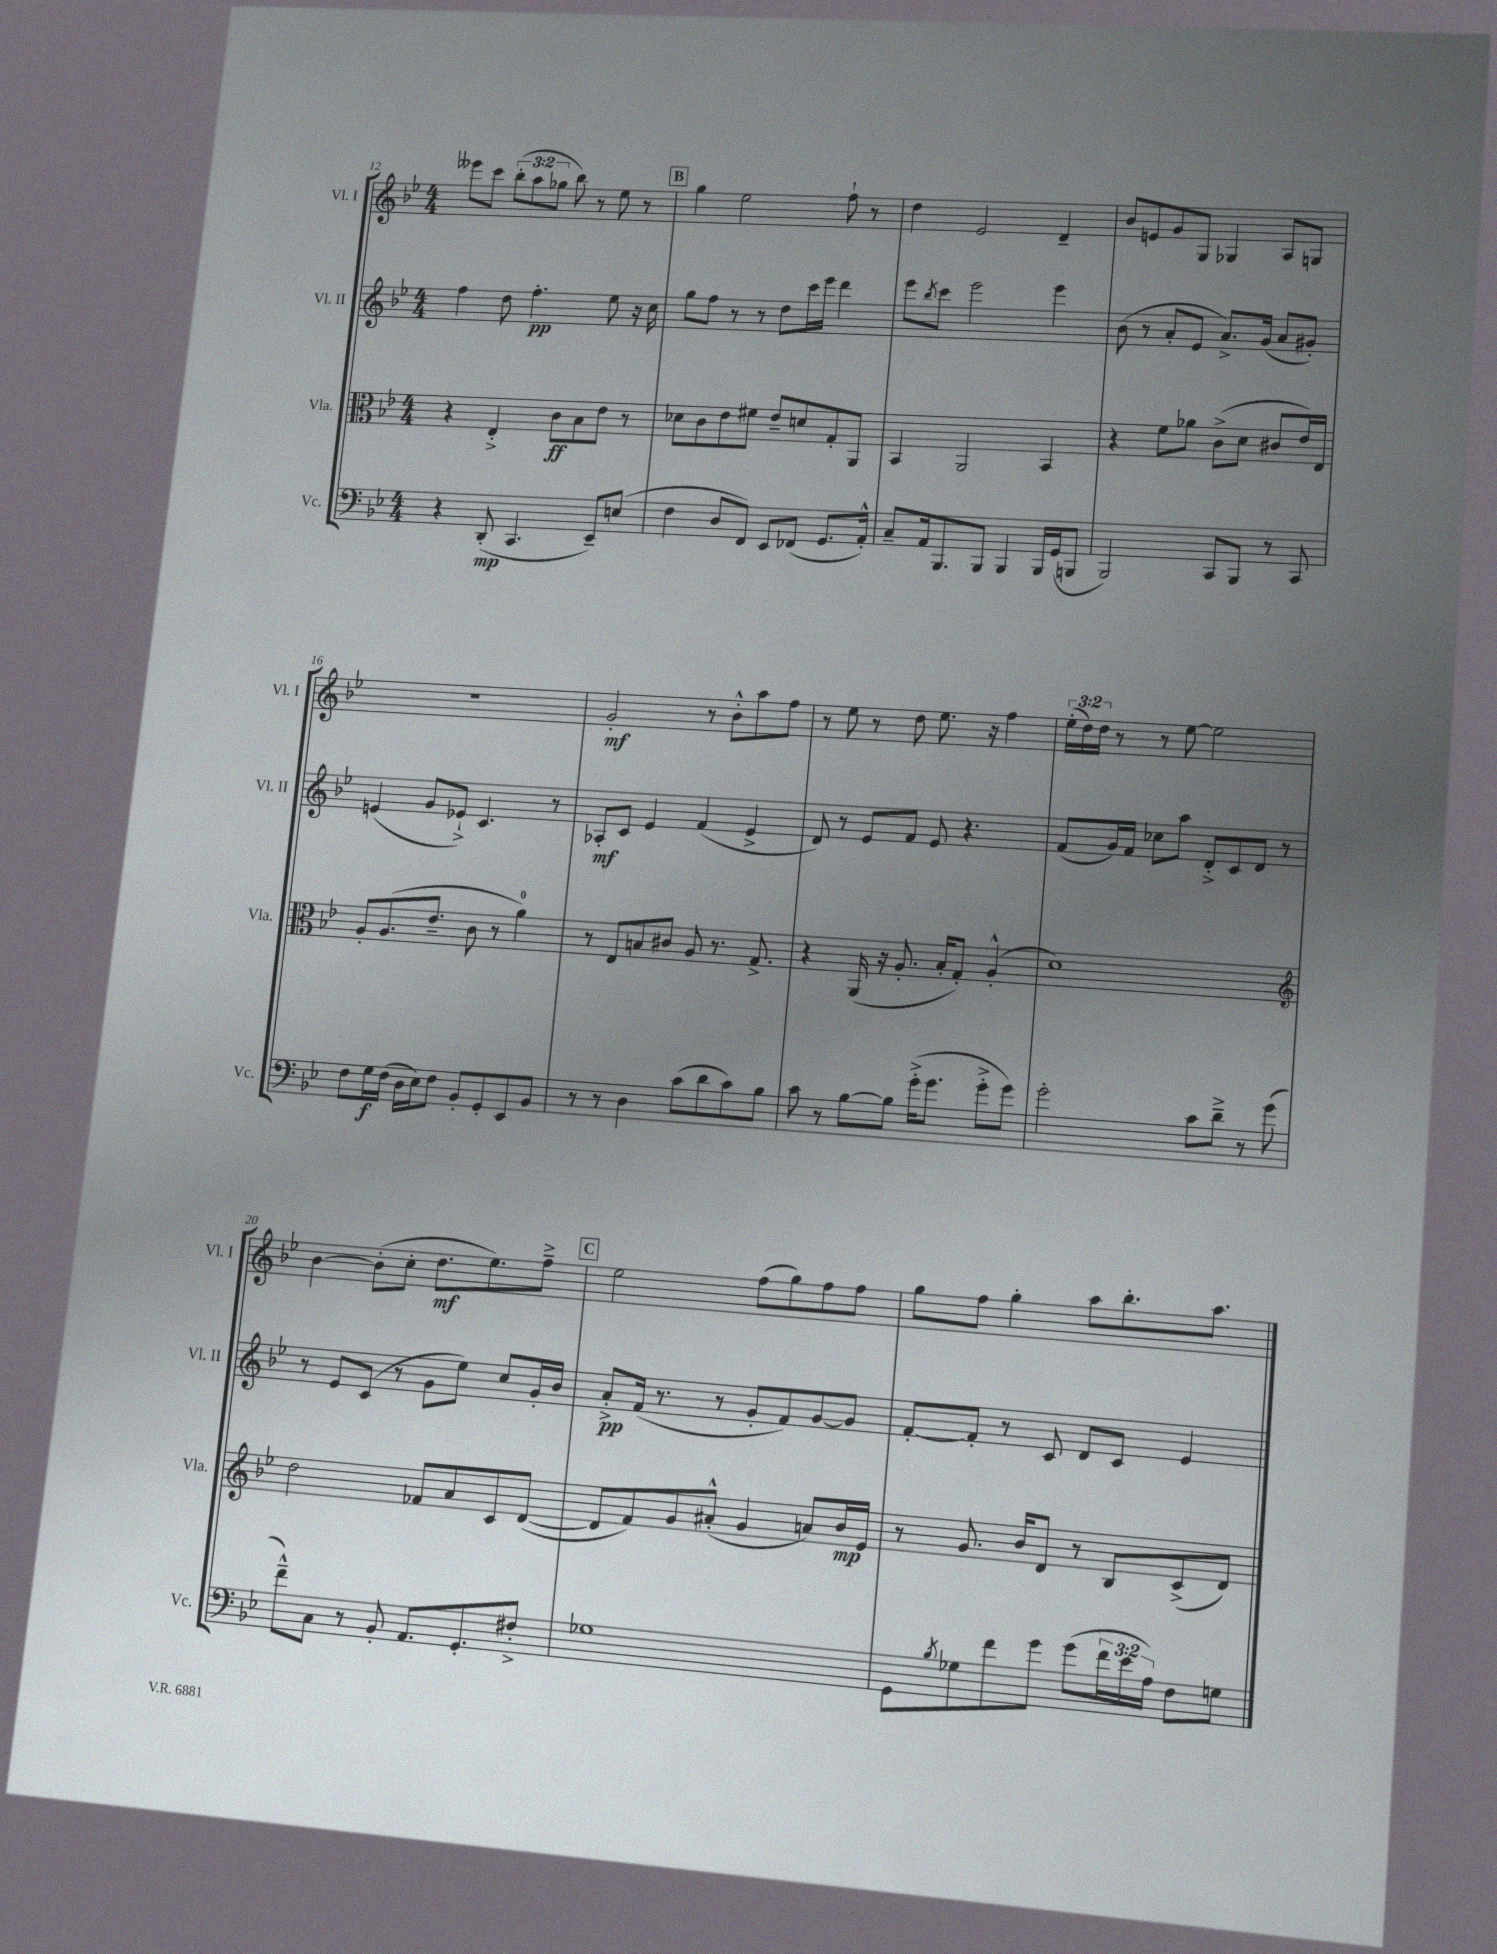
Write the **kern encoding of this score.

**kern	**dynam	**kern	**dynam	**kern	**dynam	**kern	**dynam
*part4	*part4	*part3	*part3	*part2	*part2	*part1	*part1
*staff4	*staff4	*staff3	*staff3	*staff2	*staff2	*staff1	*staff1
*I"Vc.	*	*I"Vla.	*	*I"Vl. II	*	*I"Vl. I	*
*I'Vc.	*	*I'Vla.	*	*I'Vl. II	*	*I'Vl. I	*
*clefF4	*	*clefC3	*	*clefG2	*	*clefG2	*
*k[b-e-]	*	*k[b-e-]	*	*k[b-e-]	*	*k[b-e-]	*
*M4/4	*	*M4/4	*	*M4/4	*	*M4/4	*
=12	=12	=12	=12	=12	=12	=12	=12
4r	.	4r	.	4ff\	.	8eee--X\L	.
.	.	.	.	.	.	8ccc\J	.
(8DD'/	mp	4E-'^/	.	8dd\	.	(12bb-'\L	.
.	.	.	.	.	.	12aa\	.
4.CC/	.	.	.	4.ff'\	pp	.	.
.	.	.	.	.	.	12gg-X\J	.
.	.	8c\L	ff	.	.	8bb-\)	.
.	.	8B-\	.	.	.	8r	.
8EE-~/L)	.	8e-\J	.	8ee-\	.	8ee-\	.
(8En/J	.	8r	.	16r	.	8r	.
.	.	.	.	16cc\	.	.	.
!!LO:REH:place=s1:t=B
=13	=13	=13	=13	=13	=13	=13	=13
4F\	.	8d-X\L	.	8gg\L	.	4gg\	.
.	.	8c\	.	8ff\J	.	.	.
8D/L	.	8e-\	.	8r	.	2ee-\	.
8FF/J)	.	8f#X\J	.	8r	.	.	.
8EE-/L	.	8e-~/L	.	8dd\L	.	.	.
(8FF-X/J	.	8dn/	.	16ccc\L	.	.	.
.	.	.	.	16eee-\JJ	.	.	.
8.GG/L	.	8G'/	.	4ddd\	.	8ff`\	.
.	.	8AA/J	.	.	.	8r	.
16AA'^^/Jk)	.	.	.	.	.	.	.
=14	=14	=14	=14	=14	=14	=14	=14
8C~/L	.	4BB-/	.	8eee-\L	.	4dd\	.
.	.	.	.	8qbb-/	.	.	.
16AA/k	.	.	.	8ccc\J	.	.	.
8.BBB-/	.	.	.	.	.	.	.
.	.	2AA/	.	2eee-\	.	2e-/	.
8BBB-/J	.	.	.	.	.	.	.
4BBB-/	.	.	.	.	.	.	.
16BBB-/LL	.	4BB-/	.	4eee-\	.	4d~/	.
(16GG/J	.	.	.	.	.	.	.
8BBBn/J	.	.	.	.	.	.	.
=15	=15	=15	=15	=15	=15	=15	=15
2BBB-/)	.	4r	.	(8b-\	.	8b-/L	.
.	.	.	.	8r	.	8en/	.
.	.	8f\L	.	8a'/L	.	8g/	.
.	.	8a-X\J	.	8e-/J	.	8G/J	.
8CC/L	.	(8c^\L	.	8.a^/L)	.	4G-X/	.
8BBB-/J	.	8d\J	.	.	.	.	.
.	.	.	.	(16g/Jk	.	.	.
8r	.	8c#X/L	.	8a/L	.	8A/L	.
8CC/	.	16e-/L)	.	8g#X'/J)	.	8Gn/J	.
.	.	16E-/JJ	.	.	.	.	.
!!LO:LB:g=z
=16	=16	=16	=16	=16	=16	=16	=16
8F\L	.	8A'/L	.	(4en/	.	1r	.
16G\L	f	(8.A/	.	.	.	.	.
(16F\JJ	.	.	.	.	.	.	.
16D\LL	.	.	.	8g/L	.	.	.
16E-\J)	.	8.e-~/J	.	.	.	.	.
8F\J	.	.	.	8e-X`^/J)	.	.	.
8BB-'/L	.	8c\	.	4.c/	.	.	.
8GG'/	.	8r	.	.	.	.	.
8EE-/	.	4a\)	.	.	.	.	.
8BB-/J	.	.	.	8r	.	.	.
=17	=17	=17	=17	=17	=17	=17	=17
8r	.	8r	.	8A-X'/L	mf	2g'/	mf
8r	.	8E-/L	.	8c/J	.	.	.
4D\	.	8Bn/	.	4e-/	.	.	.
.	.	8c#X/J	.	.	.	.	.
(8c\L	.	8A/	.	(4f/	.	8r	.
8d\	.	8.r	.	.	.	8b-'^^\L	.
8c\)	.	.	.	4e-^/	.	8aa\	.
.	.	8.G^/	.	.	.	.	.
8B-\J	.	.	.	.	.	8ff\J	.
=18	=18	=18	=18	=18	=18	=18	=18
8c\	.	4r	.	8d/)	.	8r	.
8r	.	.	.	8r	.	8ee-\	.
[8B-\L	.	(16AA/	.	8e-/L	.	8r	.
.	.	16r	.	.	.	.	.
8B-\J]	.	8.A'/	.	8f/J	.	8dd\	.
(16g'^\KL	.	.	.	8e-/	.	8.ee-\	.
8.g\J	.	16B-'/KL	.	.	.	.	.
.	.	8G'/J)	.	4.r	.	.	.
.	.	.	.	.	.	16r	.
8g'^\L	.	(4A'^^/	.	.	.	4ff\	.
8g\J)	.	.	.	.	.	.	.
=19	=19	=19	=19	=19	=19	=19	=19
2g'\	.	1d)	.	(8f/L	.	(24ee-'\LL	.
.	.	.	.	.	.	24dd\)	.
.	.	.	.	.	.	24dd\JJ	.
.	.	.	.	16g/L)	.	8r	.
.	.	.	.	16f/JJ	.	.	.
.	.	.	.	8cc-X\L	.	8r	.
.	.	.	.	8aa\J	.	[8ee-\	.
8c\L	.	.	.	8d'^/L	.	2ee-\]	.
8d~^\J	.	.	.	8c/	.	.	.
8r	.	.	.	8d/J	.	.	.
(8g\	.	.	.	8r	.	.	.
!!LO:LB:g=z
=20	=20	=20	=20	=20	=20	=20	=20
*	*	*clefG2	*	*	*	*	*
8f~^^\L)	.	2dd\	.	8r	.	[4b-\	.
8C\J	.	.	.	8e-/L	.	.	.
8r	.	.	.	(8c/J	.	(8b-'\L]	.
8BB-'/	.	.	.	8r	.	8cc'\J	.
8.AA/L	.	8f-X/L	.	8g\L	.	8.dd\L	mf
.	.	8a/	.	8ee-\J)	.	.	.
8.GG'/	.	.	.	.	.	8.ee-\)	.
.	.	8c/	.	8cc/L	.	.	.
8F#X'^/J	.	([8d/J	.	16g'/L	.	8ff~^\J	.
.	.	.	.	16b-/JJ	.	.	.
!!LO:REH:place=s1:t=C
=21	=21	=21	=21	=21	=21	=21	=21
1G-X	.	8d/L]	.	8a'^/L	pp	2ee-\	.
.	.	8f/)	.	(16f/Jk	.	.	.
.	.	.	.	8.r	.	.	.
.	.	8g/	.	.	.	.	.
.	.	(8a#X'^^/J	.	8r	.	.	.
.	.	4g/	.	8g'/L	.	(8ff\L	.
.	.	.	.	8f/)	.	8gg\)	.
.	.	8an/L)	.	[8g/	.	8ff\	.
.	.	16b-/L	mp	8g/J]	.	8ff\J	.
.	.	16e-/JJ	.	.	.	.	.
=22	=22	=22	=22	=22	=22	=22	=22
8GG\L	.	8r	.	[8f'/L	.	8gg\L	.
8qB-/	.	.	.	.	.	.	.
8G-X\	.	8.g/	.	8f'/J]	.	8ff\J	.
8f\	.	.	.	8r	.	4gg'\	.
.	.	16b-/KL	.	.	.	.	.
8g\J	.	8d/J	.	8c/	.	.	.
(8g\L	.	8r	.	8d/L	.	8aa\L	.
24f\L	.	8B-/L	.	8c/J	.	8.bb-'\	.
24e-\	.	.	.	.	.	.	.
24A\JJ)	.	.	.	.	.	.	.
8F\L	.	(8c^/	.	4e-/	.	.	.
.	.	.	.	.	.	8.aa\J	.
8Gn\J	.	8d/J)	.	.	.	.	.
==	==	==	==	==	==	==	==
*-	*-	*-	*-	*-	*-	*-	*-
